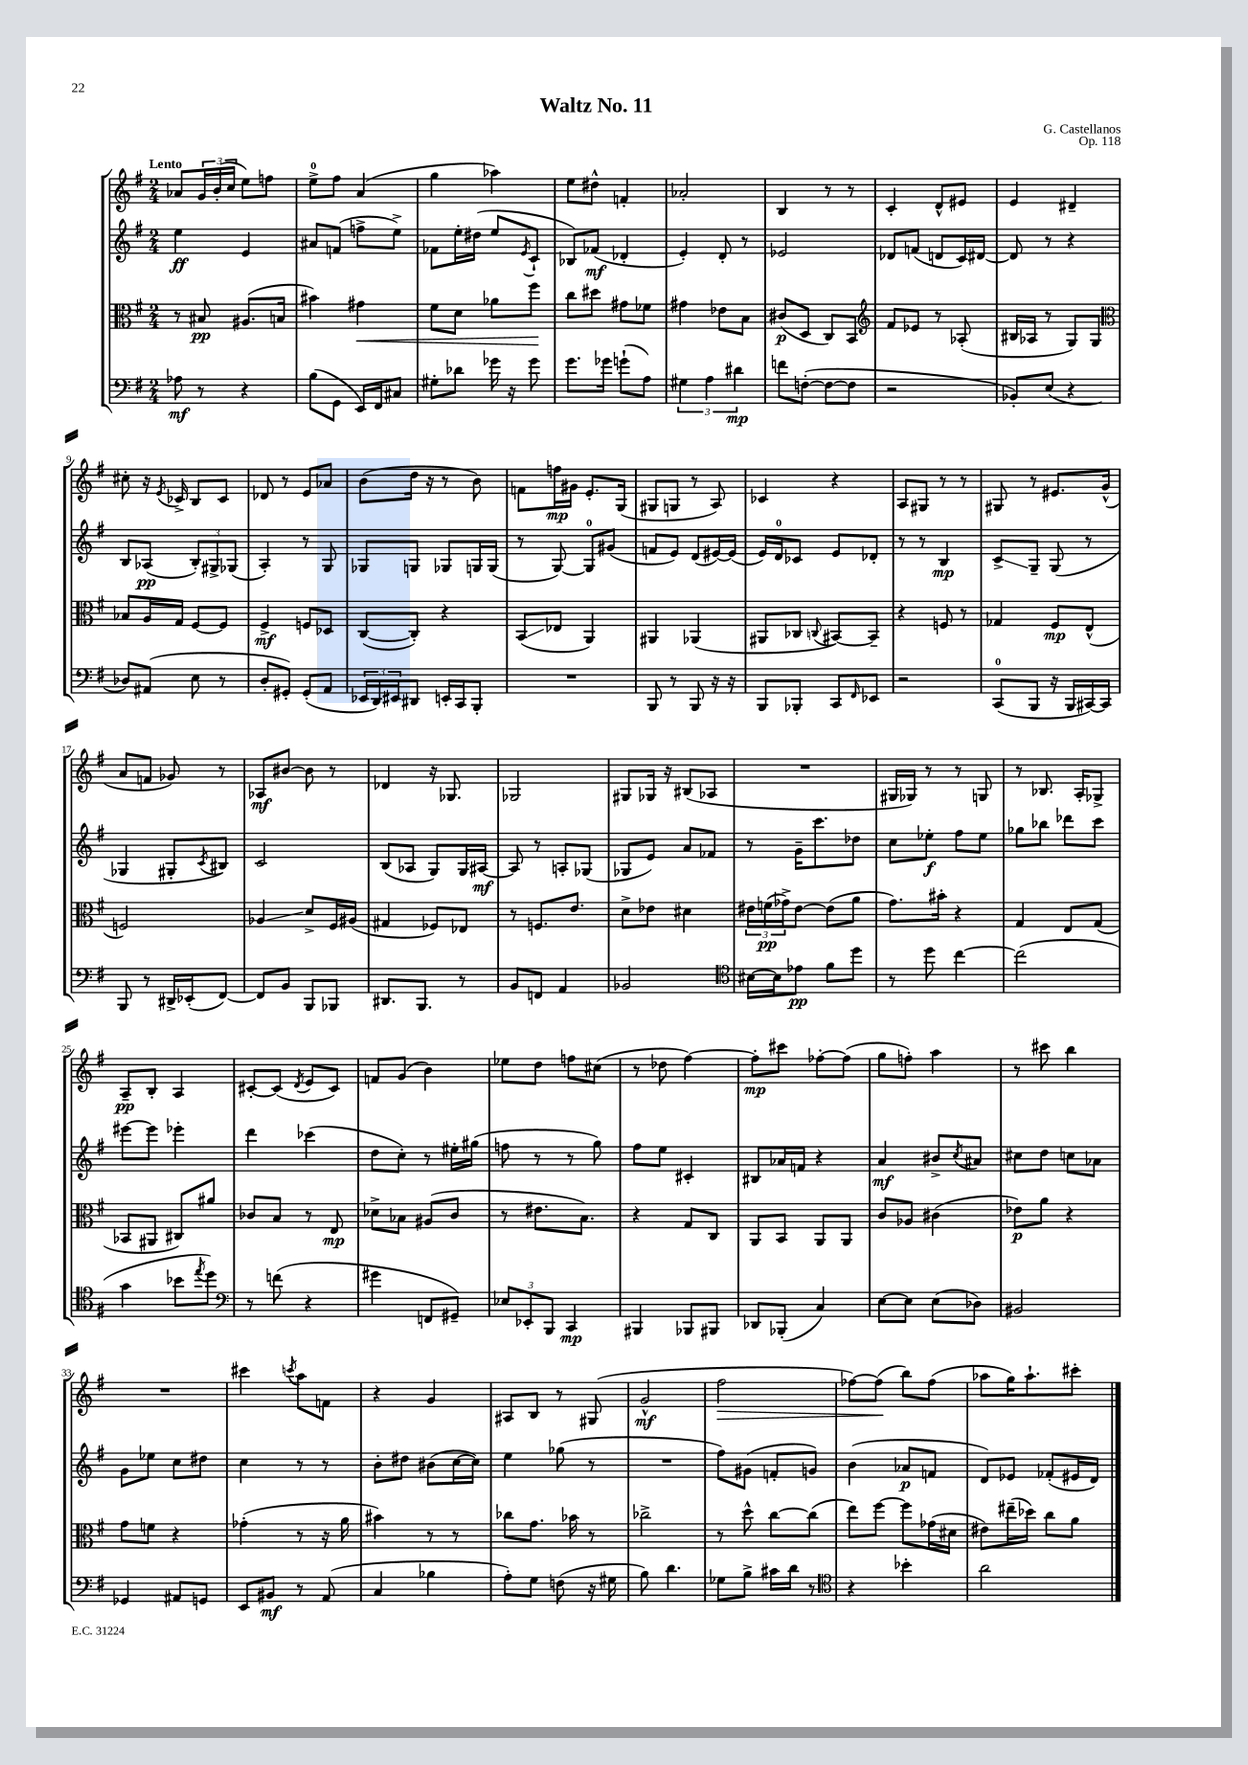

**kern	**kern	**kern	**kern
*staff4	*staff3	*staff2	*staff1
*clefF4	*clefC3	*clefG2	*clefG2
*k[f#]	*k[f#]	*k[f#]	*k[f#]
*M2/4	*M2/4	*M2/4	*M2/4
8A-\	8r	4ee\	8a-/L
8r	8B#/	.	24g/L
.	.	.	(24b'/
.	.	.	24cc/JJ
4r	(8.A#/L	4e/	8ee\L)
.	.	.	8ff\J
.	16B/Jk	.	.
=	=	=	=
(8B\L	4b#\)	8a#/L	8ee^\L
8GG\J	.	(8f/J	8ff#\J
16EE/LL)	4g#\	8ff^\L	(4a/
16FF#/J	.	.	.
8C#/J	.	8ee^\J)	.
=	=	=	=
8G#'\L	8f#\L	8f-\L	4gg\
8d-\J	8d\J	16ee'\L	.
.	.	(16dd#\JJ	.
16g-\	8a-\L	8ee/L	4aa-\)
16r	.	.	.
.	.	8qe/	.
8g-\	8ff#\J	8c`/J	.
=	=	=	=
8.g\L	8cc\L	8B-/L)	8ee\L
.	8dd#\J	(8f-/J	8dd#^^\J
16g-\Jk	.	.	.
(8g`\L	8g#\L	4d-'/	4f'/
8A\J)	8f-\J	.	.
=	=	=	=
6G#\	4g#\	4e'/)	2a-'/
6A\	.	.	.
.	8e-\L	8d'/	.
6d#\	.	.	.
.	8B\J	8r	.
=	=	=	=
8f\L	(8c#/L	2e-/	4B/
([8F'\J	8D/J	.	.
8F\_L	8C/L)	.	8r
8F\]J	8BB/J	.	8r
=	=	=	=
*	*clefG2	*	*
2r	8f#/L	8d-/L	4c'/
.	8e-/J	(8f/J	.
.	8r	8d/L	8d^^/L
.	(8A-'/	16c/L)	8e#/J
.	.	[16d#/JJ	.
=	=	=	=
8BB-'/L)	16B#/LL	8d#/]	4e/
.	16A-/JJ	.	.
(8E/J	8r	8r	.
4r	8G/L)	4r	4d#~/
.	8G/J	.	.
=	=	=	=
*	*clefC3	*	*
8D-/L)	8B-/L	8B/L	8cc#'\
(8AA#/J	16A/L	(8A-/J	16r
.	.	.	8qe/
.	16G/JJ	.	16c-^/
8E\	[8F#/L	12B'/L)	8B/L
.	.	12G#^/	.
8r	8F#/]J	.	8c-/J
.	.	(12G-/J	.
=	=	=	=
8D'/L	4F#^/	4A'/)	8d-/
8GG#'/J)	.	.	8r
(8GG#'/L	8F/L	8r	8e/L
8AA/J	8D-/J	8G/	8a-/J
=	=	=	=
24EE-/LL	([8C/L	8G-/L	(8b\L
24DD/)	.	.	.
24EE#/J	.	.	.
8DD#/J	8C'/]J)	8G/J	16dd\Jk
.	.	.	16r
16EE'/LL	4r	8G-/L	8r
16CC/J	.	.	.
8BBB'/J	.	16G/L	8b\)
.	.	(16G/JJ	.
=	=	=	=
2r	(8BB/L	8r	8f\L
.	8E-/J	[8G/)	16ff\L
.	.	.	16g#\JJ
.	4AA/)	8G/]L	8.e'/L
.	.	(8g#/J	.
.	.	.	(16G/Jk
=	=	=	=
8BBB/	4AA#/	8f/L	8G#/L
8r	.	8e/J)	8G/J
8BBB/	(4AA-/	(8d/L	8r
16r	.	[16e#/L)	8A/)
16r	.	(16e#/]JJ	.
=	=	=	=
8BBB/L	8AA#/L	16e/LL)	4c-/
.	.	16d/J	.
8BBB-'/J	8C-/J	8c-/J	.
.	8qqC/	.	.
8CC/L	[8BB#/L)	8e/L	4r
16qqFF#/	.	.	.
8EE-/J	8BB#~/]J	8d-'/J	.
=	=	=	=
2r	4r	8r	8A/L
.	.	8r	8G#/J
.	8F/	4B/	8r
.	8r	.	8r
=	=	=	=
(8CC/L	4G-/	8c^/L	8G#/
8BBB/J	.	8G~/J	8r
16r	8F#/L	(8G/	8.e#/L
16BBB/LL	.	.	.
[16CC#/)	(8E^^/J	8r	.
16CC#/]JJ	.	.	(16g^^/Jk
=	=	=	=
8BBB/	2F/)	4G-/	8a/L
8r	.	.	8f/J
16DD#^/LL	.	8G#'/L	8g-/)
(16EE-'/J	.	.	.
.	.	8qc/	.
[8FF#/J)	.	8B#/J)	8r
=	=	=	=
8FF#/]L	4A-/	2c/	8A-/L
8BB/J	.	.	[8b#/J
8BBB/L	8d^/L	.	8b#\]
8BBB-/J	16F#/L	.	8r
.	(16A#/JJ	.	.
=	=	=	=
8.DD#/L	4G#/	(8B/L	4d-/
.	.	8A-/J	.
8.BBB/J	.	.	.
.	8F-/L)	8G/L)	16r
.	.	.	8.G-/
8r	8E-/J	16G/L	.
.	.	[16A#/JJ	.
=	=	=	=
8BB/L	8r	8A#/]	2G-/
8FF/J	8.F/L	8r	.
4AA/	.	8A'/L	.
.	8.e/J	.	.
.	.	(8G-/J	.
=	=	=	=
2BB-/	8d^\L	8G-/L	8G#/L
.	8e-\J	8e/J)	16G-/Jk
.	.	.	16r
.	4d#\	8a/L	(8B#/L
.	.	8f-/J	8A-/J
=	=	=	=
*clefC4	*	*	*
[16B#\LL	24e#\LL	8r	2r
.	(24f\	.	.
16B#\]J	.	.	.
.	24g-^\J)	.	.
8e-\J	[8e#\J	16g~\LK	.
.	.	8.ccc\	.
8f#\L	(8e#\]L	.	.
8dd\J	8a\J	8dd-\J	.
=	=	=	=
8r	8.g\L)	8cc\L	16G#/LL
.	.	.	16G-/JJ)
8dd\	.	8ee-'\J	8r
.	16b#'\Jk	.	.
[4cc\	4r	8ff#\L	8r
.	.	8ee-\J	8G/
=	=	=	=
(2cc\]	4G/	8gg-\L	8r
.	.	8bb-\J	8.B-/
.	8E/L	8ddd-\L	.
.	.	.	16A'/LK
.	(8G/J	8ccc\J	8G-^/J
=	=	=	=
4g\	8BB-/L	[8eee#\L	8A~/L
.	8AA#/J	8eee#\]J	8B'/J
8b-\L	8C#/L)	4eee-'\	4A/
8qee/	.	.	.
8dd\J)	8a#/J	.	.
=	=	=	=
*clefF4	*	*	*
8r	8c-/L	4ddd\	[8c#'/L
(8f\	8B/J	.	(8c#/]J
.	.	.	8qd/
4r	8r	(4ccc-\	8e/L
.	8E/	.	8c#/J)
=	=	=	=
4g#\	8d-^\L	8dd\L	8f/L
.	8B-\J	8cc'\J)	(8g/J
8FF/L	(8A#/L	8r	4b\)
8GG#~/J)	8c/J	16ee#'\LL	.
.	.	(16gg#\JJ	.
=	=	=	=
12E-/L	8r	8ff\	8ee-\L
12EE-'/	.	.	.
.	8.e#\L	8r	8dd\J
12BBB/J	.	.	.
4CC/	.	8r	8ff\L
.	8.B\J)	.	.
.	.	8gg\)	(8cc#\J
=	=	=	=
4BBB#/	4r	8ff#\L	8r
.	.	8ee\J	8dd-\
8BBB-/L	8G/L	4c#'/	[4ff#\)
8BBB#/J	8C/J	.	.
=	=	=	=
8DD-/L	8AA/L	8B#/L	8ff#'\]L
(8BBB-'/J	8BB/J	16a-/L	8ccc#\J
.	.	16f/JJ	.
4C/)	8AA/L	4r	[8ff-'\L
.	8AA/J	.	(8ff-\]J
=	=	=	=
[8E\L	8c/L	4a/	8gg\L
8E\]J	8A-/J	.	8ff'\J)
(8E\L	(4c#\	8b#^/L	4aa\
.	.	8qcc/	.
8D-\J)	.	8a#/J	.
=	=	=	=
2BB#/	8e-\L)	8cc#\L	8r
.	8a\J	8dd\J	8ccc#\
.	4r	8cc\L	4bb\
.	.	8a-\J	.
=	=	=	=
4GG-/	8g\L	8g\L	2r
.	8f\J	8ee-\J	.
8AA#/L	4r	8cc\L	.
8GG/J	.	8dd#\J	.
=	=	=	=
8EE/L	(4g-'\	4cc\	4ccc#\
8BB#/J	.	.	.
.	.	.	8qccc/
8r	8r	8r	8aa\L
(8AA/	16r	8r	8f\J
.	16a\	.	.
=	=	=	=
4C/	4b#\)	8b'\L	4r
.	.	8dd#\J	.
4B-\	8r	(8b#\L	4g/
.	8r	[16cc\L	.
.	.	16cc\]JJ)	.
=	=	=	=
8A'\L)	8cc-\L	4ee\	8A#/L
8G\J	8.g\J	.	8B/J
(8F\	.	(8gg-\	8r
.	16b-\	.	.
16r	8r	8r	(8G#/
16G#\	.	.	.
=	=	=	=
8B\)	2cc-^\	2r	2g^^/
4.d\	.	.	.
=	=	=	=
8G-\L	8r	8ff#\L)	2ff#\
8B^\J	8dd^^\	(8g#\J	.
16c#\LL	[8cc\L	8f'/L	.
16d\JJ	.	.	.
8r	(8cc\]J	8g/J)	.
=	=	=	=
*clefC4	*	*	*
4r	8ee\L)	(4b\	[8ff-\L)
.	[8ff#\J	.	(8ff-\]J
4b-'\	8ff#\]L	8a-/L	8bb\L)
.	(16g-\L	8f/J	(8ff-\J
.	16d#\JJ	.	.
=	=	=	=
2a\	8e#\L)	8d/L)	8aa-\L
.	(16ee#~\L	8e-/J	16gg\K)
.	16dd-\JJ)	.	8.aa-`\
.	8cc\L	(8f-'/L	.
.	8a\J	16e#/L	8ccc#'\J
.	.	16d/JJ)	.
==	==	==	==
*-	*-	*-	*-
